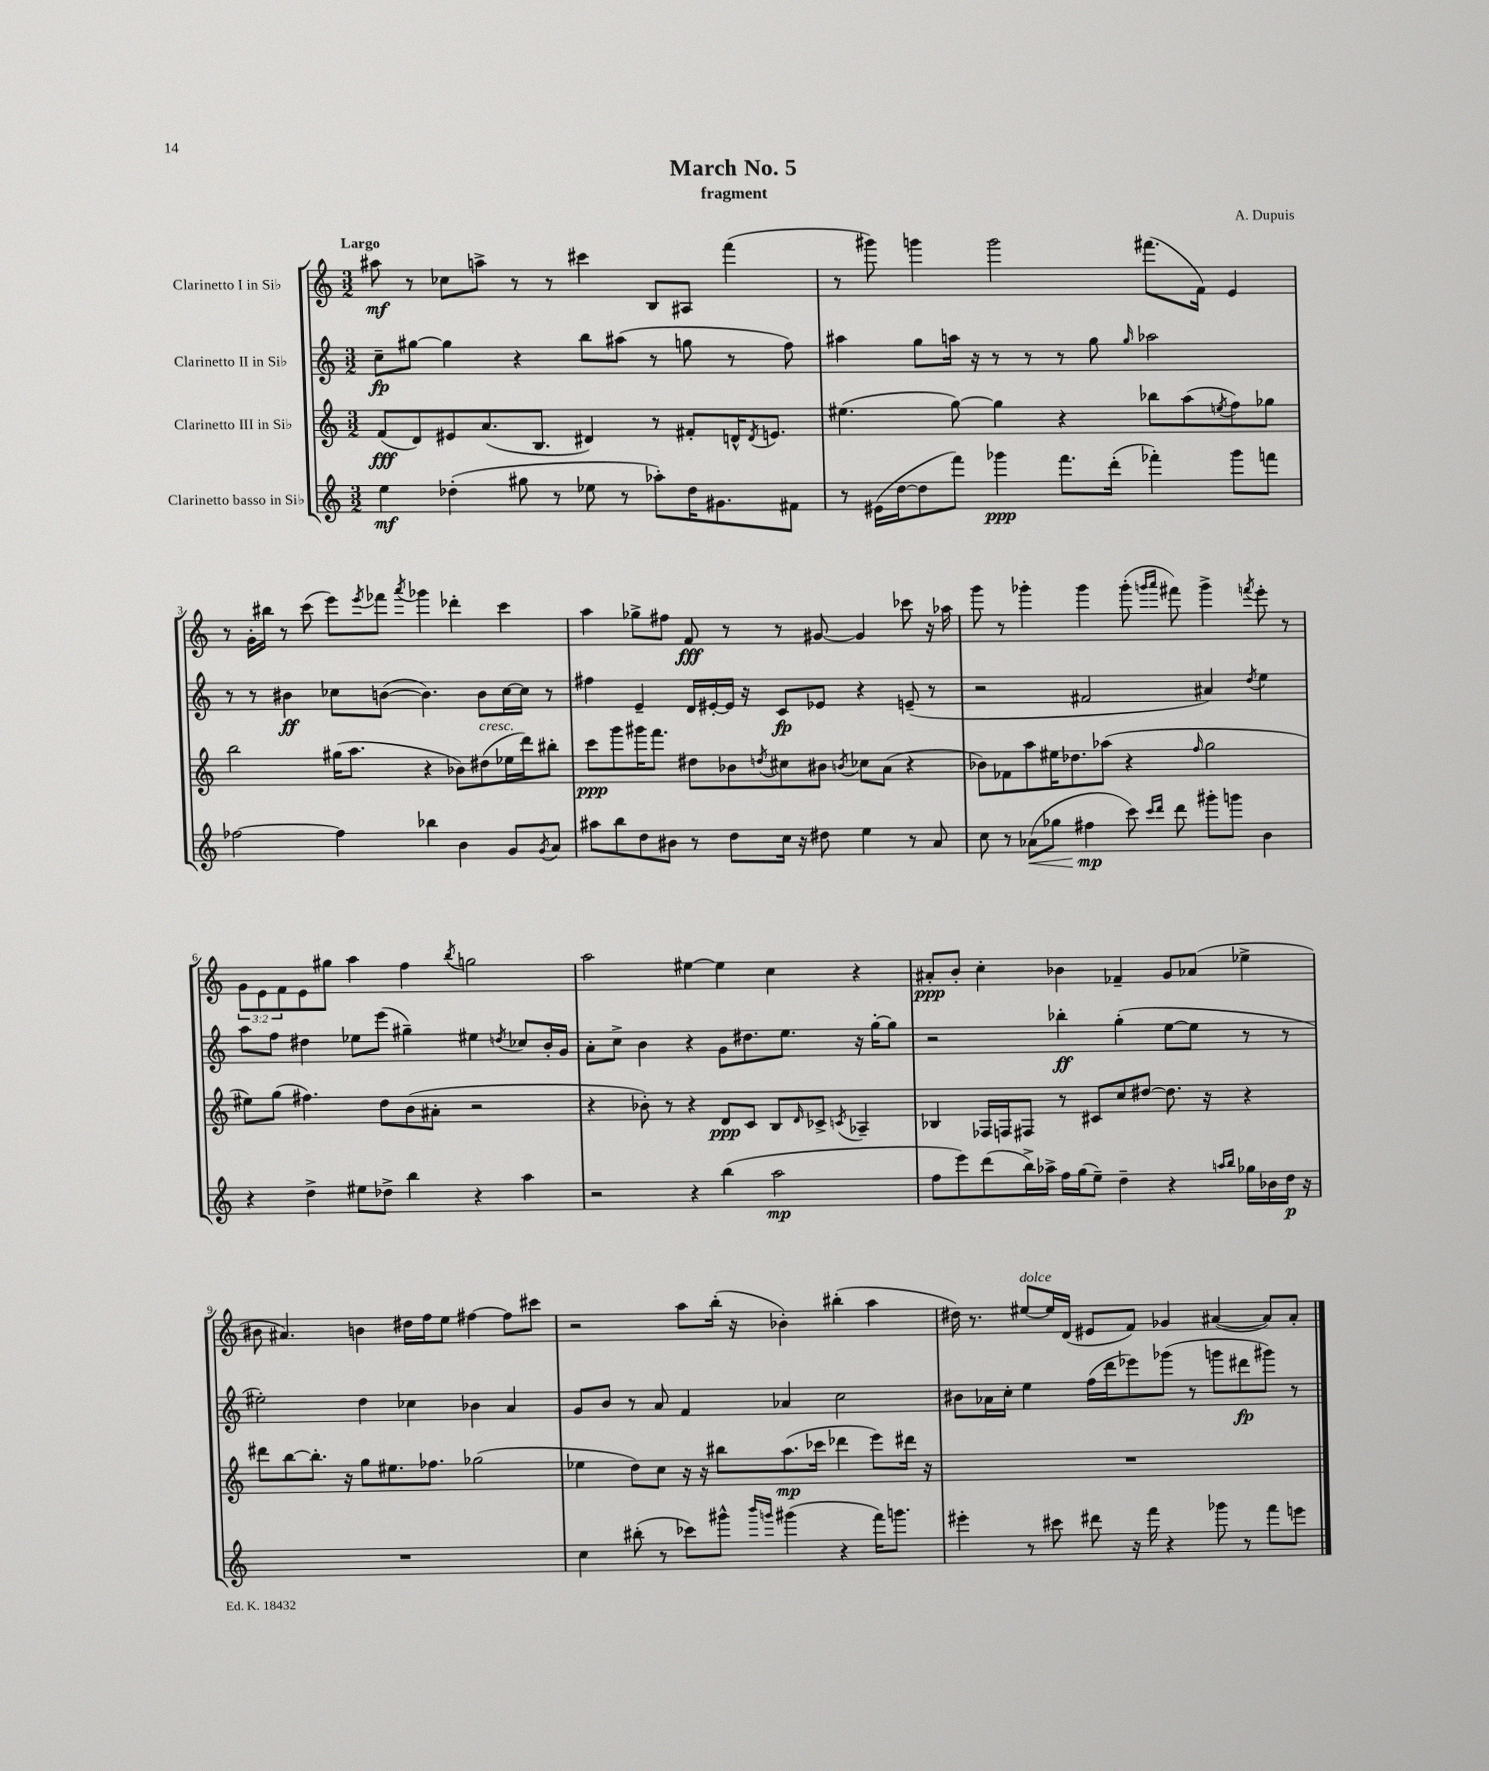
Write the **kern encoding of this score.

**kern	**kern	**kern	**kern
*staff4	*staff3	*staff2	*staff1
*clefG2	*clefG2	*clefG2	*clefG2
*k[]	*k[]	*k[]	*k[]
*M3/2	*M3/2	*M3/2	*M3/2
4ee	(8f	8cc~	8aa#
.	8d)	[8gg#	8r
(4dd-'	8e#	4gg#]	8cc-
.	(8.a	.	8aa^
8gg#	.	4r	8r
.	8.B	.	.
8r	.	.	8r
8ee-	4d#)	8bb	4ccc#
8r	.	(8aa#	.
8aa-')	8r	8r	8B
16dd-	8f#'	8gg	8A#
8.g#	.	.	.
.	16d^^	8r	(4fff
.	8qd	.	.
.	8.e	.	.
8f#	.	8ff)	.
=	=	=	=
8r	(4.ee#	4aa#	8r
(16e#	.	.	8ggg#)
[16dd	.	.	.
8dd]	.	8gg	4ggg
8fff)	[8gg)	16aa	.
.	.	16r	.
4ggg-	4gg]	8r	2ggg
.	.	8r	.
8.fff	4r	8r	.
.	.	8gg	.
(16ddd'	.	.	.
.	.	16qqgg	.
4fff-')	8bb-	2aa-	(8.fff#
.	(8aa	.	.
.	.	.	16f)
.	8qee	.	.
8ggg-	8ff)	.	4e
8fff	8gg-	.	.
=	=	=	=
[2ff-	2bb	8r	8r
.	.	8r	16g'
.	.	.	16bb#
.	.	4b#	8r
.	.	.	(8ccc
4ff-]	(16gg#	8cc-	8eee)
.	8.aa	.	.
.	.	.	8qeee
.	.	([8b	8fff-
.	.	.	8qaaa
4bb-	4r	4.b])	4ggg-
4b	8b-)	.	4ddd-'
.	(8dd#	8b	.
8g	16ee-	[16cc-	4ccc
.	16ddd)	16cc-]	.
8qg	.	.	.
8a	8bb#'	8r	.
=	=	=	=
8aa#	8ccc	4ff#	4aa
8bb	8ggg	.	.
8dd	16ggg#	4e~	8gg-^
.	8.fff	.	.
8b#	.	.	8ff#
8r	8dd#	16d	8f
.	.	[16e#'	.
8dd	8b-	16e#]	8r
.	.	16r	.
.	8qdd	.	.
16cc	8cc#	8c	8r
16r	.	.	.
8dd#	8b#	8e-	[8g#
.	8qb	.	.
4ee	8cc-	4r	4g#]
.	(8a	.	.
8r	4r	(8e~	8ccc-
8a	.	8r	16r
.	.	.	16aa-
=	=	=	=
8cc	8b-)	2r	8ggg
8r	8f-	.	8r
(8a-	8aa	.	4ggg-'
8gg-	16ee#	.	.
.	8.dd-	.	.
4ff#	.	2f#	4ggg-
.	(8aa-	.	.
8ccc)	4r	.	(8ggg-'
16qqccc	.	.	16qqggg
16qqddd	.	.	16qqaaa
8ddd	.	.	8fff#)
.	16qqff	.	.
8ggg#'	2gg	4a#)	4ggg^
8ggg	.	.	.
.	.	8qdd	8qfff
4b	.	4ee	8eee'
.	.	.	8r
=	=	=	=
4r	8ee#)	8aa	12g
.	.	.	12e
.	(8gg	8ff	.
.	.	.	12f
4dd^	4.ff#)	4dd#	8e
.	.	.	8gg#
8ee#	.	8ee-	4aa
8dd-^	8dd	(8eee	.
4bb	(8b	4gg#~)	4ff
.	8a#'	.	.
.	.	.	8qbb
4r	2r	4ee#	2gg
.	.	8qdd	.
4aa	.	8cc-	.
.	.	16b'	.
.	.	16g	.
=	=	=	=
2r	4r	8a'	2aa
.	.	8cc^	.
.	8b-')	4b	.
.	8r	.	.
4r	4r	4r	[4ee#
(4bb	8d	8g	4ee#]
.	8c	8.dd#	.
2aa	8B	.	4cc
.	.	8.ee	.
.	16qqd	.	.
.	8c-^	.	.
.	8qc	.	.
.	4A-~	16r	4r
.	.	[16gg'	.
.	.	8gg]	.
=	=	=	=
8ff	4B-	2r	8a#'
8eee)	.	.	8b'
(8ddd	16F-	.	4cc'
.	16F	.	.
16bb^)	8F#	.	.
16aa-^	.	.	.
16ff	8r	4bb-'	4b-
(16gg	.	.	.
8ee~)	8c#	.	.
4dd~	8cc	(4gg'	4f-~
.	[8dd#	.	.
4r	8.dd#]	[8ee	8g
.	.	8ee]	(8a-
.	16r	.	.
16qqaa	.	.	.
16qqbb	.	.	.
16gg-	4r	8r	4ee-^
16b-	.	.	.
16dd	.	8r	.
16r	.	.	.
=	=	=	=
1.r	8ddd#	2ee#')	8b#
.	[8bb	.	4.a#)
.	8.bb']	.	.
.	16r	.	.
.	8gg	4dd	4b
.	8.ee#	.	.
.	.	4cc-	16dd#
.	8.ff-	.	16ff
.	.	.	8ee
.	(2gg-	4b-	[4ff#
.	.	4a	8ff#]
.	.	.	8ccc#
=	=	=	=
4cc	4ee-	8g	2r
.	.	8b	.
(8bb#'	8dd)	8r	.
8r	8cc	8a	.
8ccc-)	16r	4f	8aa
.	16r	.	.
8ggg#^^	8bb#	.	(16bb'
.	.	.	16r
16qqbbb	.	.	.
16qqggg	.	.	.
(4ggg#	(8.aa	4a-	4b-')
.	16ccc-	.	.
4r	4ddd-	2cc	(4bb#'
16fff)	8eee)	.	4aa
8.ggg	.	.	.
.	16ddd#	.	.
.	16r	.	.
=	=	=	=
4eee#'	1.r	8b#	16dd#)
.	.	.	8.r
.	.	16a-	.
.	.	16cc'	.
8r	.	4ee	[8ee#
8ccc#	.	.	16ee#]
.	.	.	(16d
8ddd#	.	(16ff	8e#
.	.	16ddd	.
16r	.	8eee-)	8f)
16fff	.	.	.
4r	.	(8ggg-	4g-
.	.	8r	.
8ggg-	.	8ggg	([4a#
8r	.	8ddd#	.
8fff	.	8ggg#)	8a#])
8eee	.	8r	8a#'
==	==	==	==
*-	*-	*-	*-
